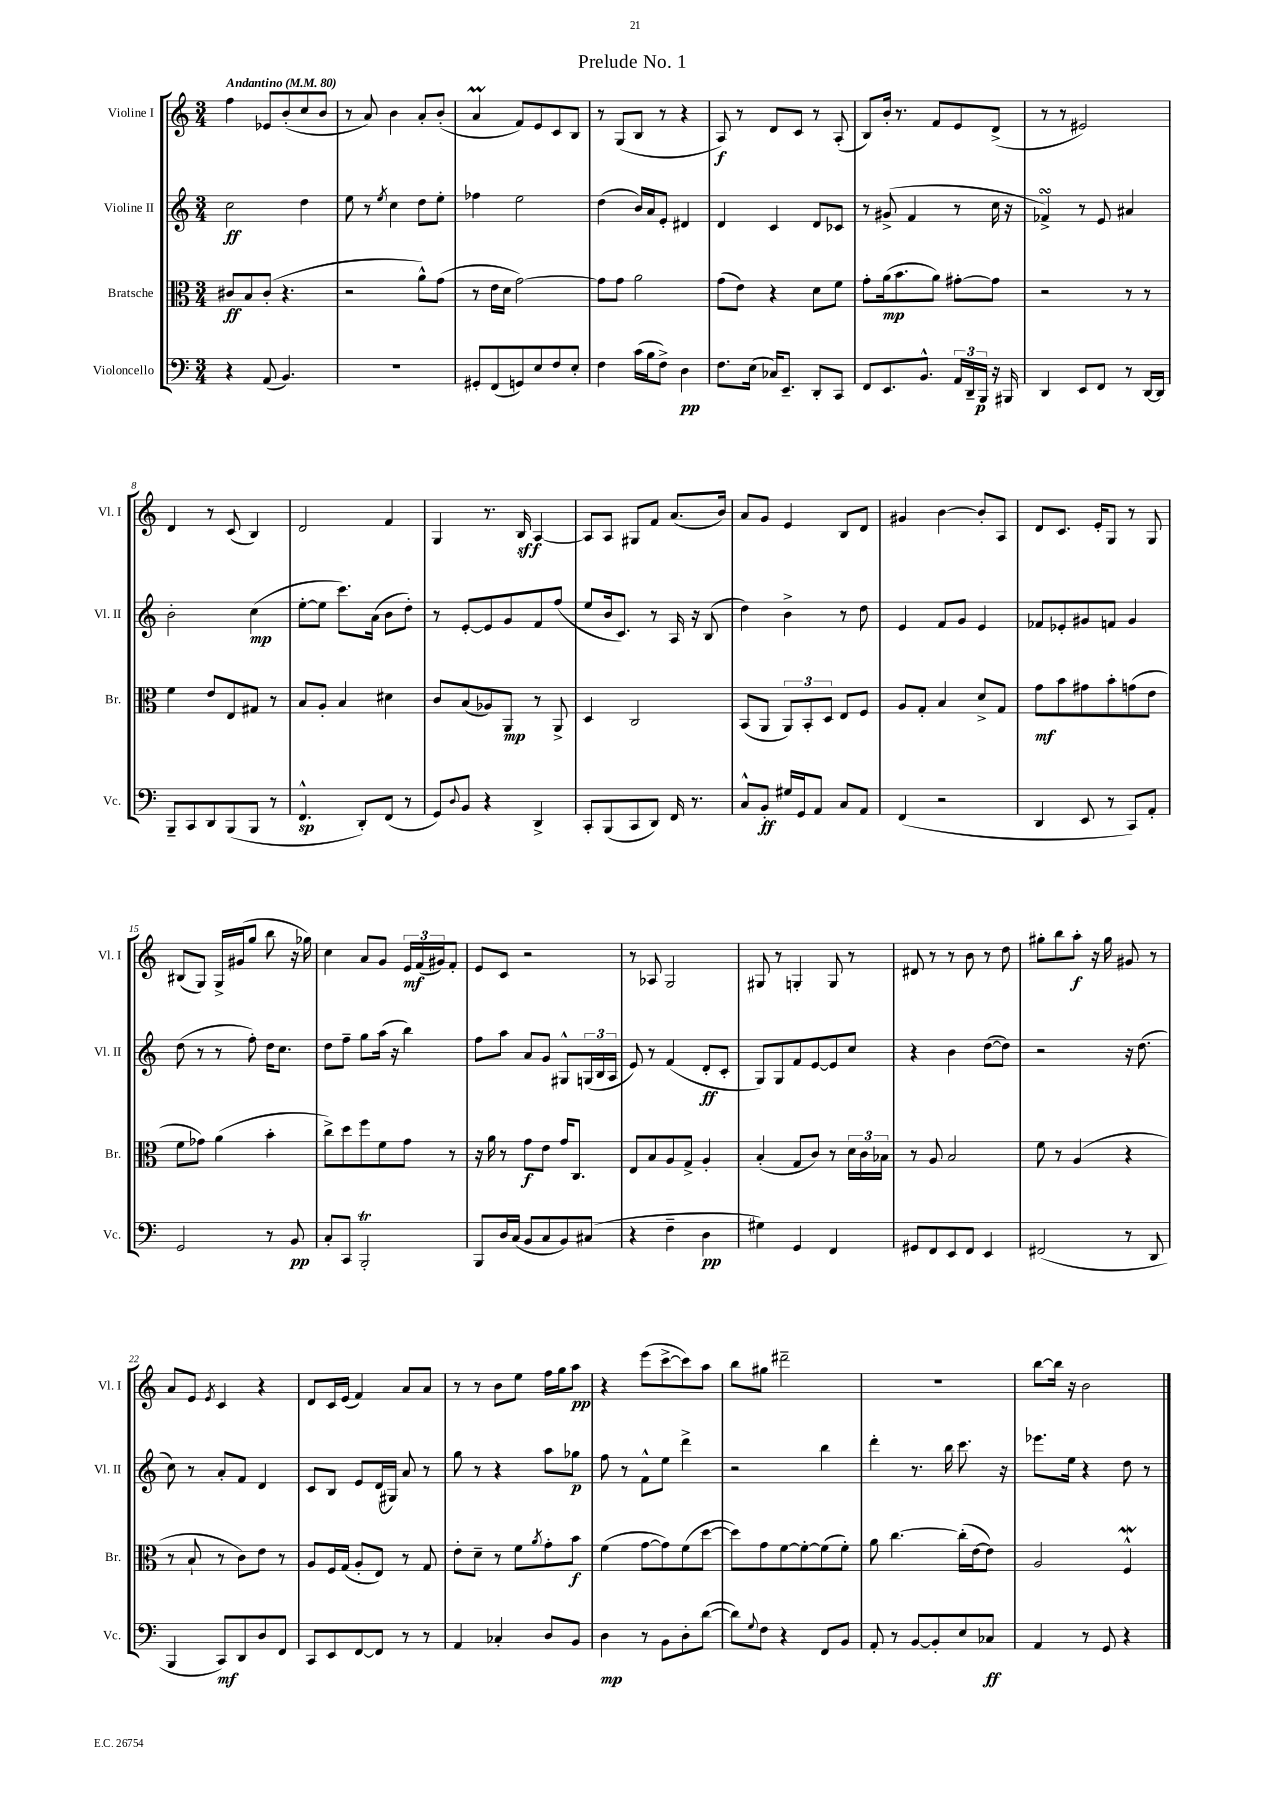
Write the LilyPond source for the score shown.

\header { title = "Prelude No. 1" }
<<
\new StaffGroup <<
\new Staff = "s0" \with { instrumentName = "Violine I" shortInstrumentName = "Vl. I" } {
    \clef treble \key c \major \numericTimeSignature \time 3/4 \tempo "Andantino" 4 = 80
    f''4 ees'8 b'8-.( c''8 b'8 |
    r8 a'8) b'4 a'8-. b'8-.( |
    a'4\prall f'8) e'8 c'8 b8 |
    r8 g8( b8 r8 r4 |
    a8\f) r8 d'8 c'8 r8 a8-.( |
    b8) b'16-. r8. f'8 e'8 d'8->( |
    r8 r8 eis'2) |
    d'4 r8 c'8( b4) |
    d'2 f'4 |
    g4 r8. b16\sff a4~ |
    a8 a8 gis8 f'8 a'8.( b'16) |
    a'8 g'8 e'4 b8 d'8 |
    gis'4 b'4~ b'8-. a8 |
    d'8 c'8. e'16-. g8 r8 g8 |
    bis8( g8) g16-> gis'16( g''8 b''8 r16 ges''16) |
    c''4 a'8 g'8 \tuplet 3/2 { e'16\mf f'16( gis'16) } f'8-. |
    e'8 c'8 r2 |
    r8 aes8 g2 |
    gis8 r8 g4-. g8 r8 |
    dis'8 r8 r8 b'8 r8 d''8 |
    gis''8-. b''8 a''8-.\f r16 gis''16 gis'8 r8 |
    a'8 e'8 \acciaccatura { e'8 } c'4 r4 |
    d'8 c'16 e'16( f'4) a'8 a'8 |
    r8 r8 b'8 e''8 f''16 g''16 a''8\pp |
    r4 e'''8( c'''8~-> c'''8) a''8 |
    b''8 gis''8 dis'''2-- |
    R2. |
    b''8~ b''16 r16 b'2 \bar "|." |
}
\new Staff = "s1" \with { instrumentName = "Violine II" shortInstrumentName = "Vl. II" } {
    \clef treble \key c \major \numericTimeSignature \time 3/4
    c''2\ff d''4 |
    e''8 r8 \acciaccatura { e''8 } c''4 d''8 e''8-. |
    fes''4 e''2 |
    d''4( b'16) a'16 e'8-. dis'4 |
    d'4 c'4 d'8 ces'8 |
    r8 gis'8->( f'4 r8 c''16 r16 |
    fes'4->\turn) r8 e'8 ais'4 |
    b'2-. c''4\mp( |
    e''8~-. e''8 c'''8.) a'16( b'8 d''8-.) |
    r8 e'8~-. e'8 g'8 f'8 f''8( |
    e''8 b'16 c'8.) r8 a16 r16 b8( |
    d''4) b'4-> r8 d''8 |
    e'4 f'8 g'8 e'4 |
    fes'8 ees'8-. gis'8 f'8 gis'4 |
    d''8( r8 r8 f''8-.) d''16 c''8. |
    d''8 f''8-- g''8 a''16( r16 b''4) |
    f''8 a''8 a'8 g'8 gis8-^ \tuplet 3/2 { g16( b16 a16 } |
    e'8) r8 f'4( d'8-.\ff c'8-. |
    g8) g8 f'8 e'8~ e'8 c''8 |
    r4 b'4 d''8~( d''8) |
    r2 r16 d''8.( |
    c''8) r8 a'8-. f'8 d'4 |
    c'8 b8 e'8 d'16( gis16) a'8 r8 |
    g''8 r8 r4 a''8 ges''8\p |
    f''8 r8 f'8-^ e''8 d'''4-> |
    r2 b''4 |
    d'''4-. r8. b''16 c'''8. r16 |
    ees'''8. e''16 r4 d''8 r8 \bar "|." |
}
\new Staff = "s2" \with { instrumentName = "Bratsche" shortInstrumentName = "Br." } {
    \clef alto \key c \major \numericTimeSignature \time 3/4
    cis'8\ff b8 cis'8-.( r4. |
    r2 a'8-^) g'8( |
    r8 e'16 d'16 g'2~) |
    g'8 g'8 a'2 |
    g'8( e'8) r4 d'8 f'8 |
    g'8-. a'16\mp( b'8. a'8) gis'8~-. gis'8 |
    r2 r8 r8 |
    f'4 e'8 e8 gis8 r8 |
    b8 a8-. b4 dis'4 |
    c'8 b8( aes8) a,8\mp r8 a,8-> |
    d4 c2 |
    b,8( a,8 \tuplet 3/2 { a,8) b,8-. d8 } e8 f8 |
    a8 g8-. b4 d'8-> g8 |
    g'8\mf b'8 gis'8 b'8-. g'8( e'8 |
    f'8 ges'8) a'4( b'4-. |
    c''8->) d''8 f''8 f'8 g'8 r8 |
    r16 a'16 r8 g'8\f e'8 g'16 c8. |
    e8 b8 a8 g8-> a4-. |
    b4-.( g8 c'8) r8 \tuplet 3/2 { d'16 c'16 bes16 } |
    r8 a8 b2 |
    f'8 r8 a4( r4 |
    r8 b8-! r8 c'8) e'8 r8 |
    a8 f16 g16( a8-. e8) r8 g8 |
    e'8-. d'8-- r8 f'8 \acciaccatura { a'8 } g'8-. b'8\f |
    f'4( g'8~ g'8) f'8( d''8~ |
    d''8) g'8 f'8~ f'8~-. f'8( f'8-.) |
    a'8 c''4.~ c''16-.( e'16~ e'8) |
    a2 f4-^\mordent \bar "|." |
}
\new Staff = "s3" \with { instrumentName = "Violoncello" shortInstrumentName = "Vc." } {
    \clef bass \key c \major \numericTimeSignature \time 3/4
    r4 a,8( b,4.) |
    R2. |
    gis,8-. f,8( g,8) e8 f8 e8-. |
    f4 c'16( b16 f8->) d4\pp |
    f8. e16( ces16) e,8.-- d,8-. c,8 |
    f,8 e,8. b,8.-^ \tuplet 3/2 { a,16 d,16-- b,,16\p } r16 bis,,16 |
    d,4 e,8 f,8 r8 d,16~ d,16 |
    b,,8-- c,8 d,8 b,,8( b,,8 r8 |
    f,4.-^\sp d,8-.) f,8( r8 |
    g,8) \appoggiatura { d8 } b,8 r4 d,4-> |
    c,8-. b,,8( c,8 d,8) f,16 r8. |
    c8-^ b,8-.\ff gis16 g,16 a,8 c8 a,8 |
    f,4( r2 |
    d,4 e,8 r8 c,8) a,8-. |
    g,2 r8 b,8\pp |
    c8-. c,8 b,,2-.\trill |
    b,,8 d16 c16( b,8 c8 b,8) cis8( |
    r4 f4-- d4\pp |
    gis4) g,4 f,4 |
    gis,8 f,8 e,8 f,8 e,4 |
    fis,2( r8 d,8 |
    b,,4 c,8\mf) d,8 d8 f,8 |
    c,8 e,8 f,8~ f,8 r8 r8 |
    a,4 ces4-. d8 b,8 |
    d4\mp r8 b,8 d8-. d'8~( |
    d'8) \appoggiatura { g8 } f8 r4 f,8 b,8 |
    a,8-. r8 b,8~ b,8-. e8 ces8\ff |
    a,4 r8 g,8 r4 \bar "|." |
}
>>
>>
